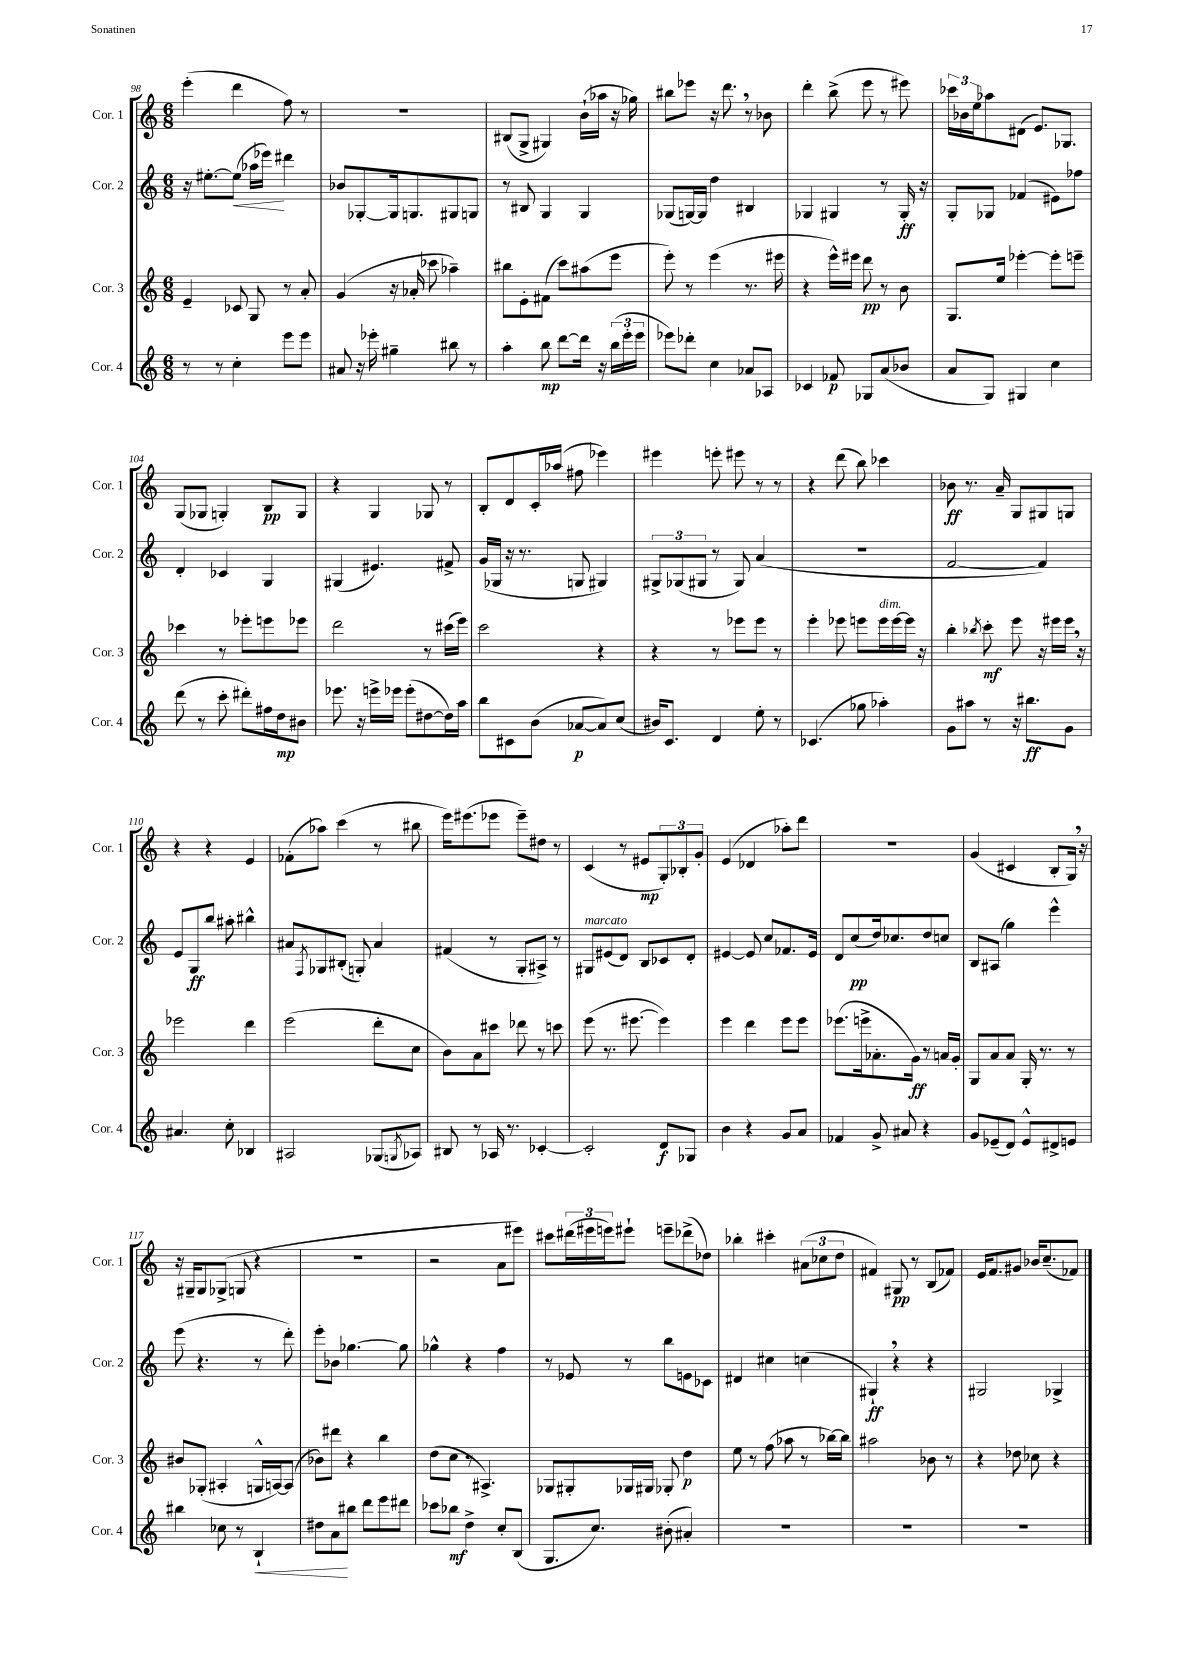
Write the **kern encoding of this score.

**kern	**kern	**kern	**kern
*staff4	*staff3	*staff2	*staff1
*clefG2	*clefG2	*clefG2	*clefG2
*k[]	*k[]	*k[]	*k[]
*M6/8	*M6/8	*M6/8	*M6/8
8r	4e~/	16r	(4eee'\
.	.	[8.ee#'\L	.
8r	.	.	.
4cc'\	8c-/	(8ee#\]J	4ddd\
.	8G/	16aa-\LL	.
.	.	16eee-\JJ)	.
8eee\L	8r	4ddd#\	8ff\)
8eee\J	8a'/	.	8r
=	=	=	=
8a#/	(4g/	8b-/L	2.r
16r	.	[8G-'/	.
16eee-'\	.	.	.
4gg#~\	16r	16G-/]k	.
.	16a-'/	8.G/	.
.	8ccc-\	.	.
8bb#\	4aa-~\)	8G#/	.
8r	.	8G/J	.
=	=	=	=
4aa'\	8bb#\L	8r	(8B#/L
.	8e'\	8B#/	8G^/J
8bb\	(8f#\J	4G/	4G#/)
[8ddd\L	8ccc\L)	.	.
16ddd\]Jk	(8aa#\	4G/	(16b`\LL
16r	.	.	16aa-\JJ
(24bb\LL	8eee\J	.	16r
24eee'\	.	.	.
.	.	.	16gg-\)
24eee\JJ	.	.	.
=	=	=	=
8eee-\L)	8eee'\)	(8G-/L	8bb#\L
8ddd-'\J	8r	[16G/L)	8eee-\J
.	.	16G/]JJ	.
4cc\	(4eee\	4dd\	16r
.	.	.	8.ddd\
8a-/L	8.r	4B#/	8r
8A-/J	.	.	8b-\
.	16eee#\	.	.
=	=	=	=
4c-/	4r	4G-/	4ddd'\
8f-/	16eee^^\LL)	4G#/	(8bb^\
.	16eee#\JJ	.	.
8G-/L	8ddd\	.	8eee\
(8a/	8r	8r	8r
8b-/J	8b\	16G#'/	8eee#\)
.	.	16r	.
=	=	=	=
8a/L	8.G/L	8G'/L	24ccc-\LL
.	.	.	24b-\
.	.	.	24ee\J
8G/J)	.	8G-/J	8aa-\
.	16ee/Jk	.	.
4G#/	[4eee-'\	(4f-/	(8d#\J
.	.	.	8.e/L)
4cc\	8eee-'\]L	8e#\L)	.
.	.	.	8.G-/J
.	8eee~\J	8ff-\J	.
=	=	=	=
(8ddd\	4ccc-\	4d'/	(8G/L
8r	.	.	8G-/J
8ccc'\	8r	4c-/	4G'/)
8ddd#'\L)	8eee-'\L	.	.
16ff#\L	8eee\	4G/	8B/L
16dd\J	.	.	.
8b#\J	8eee-\J	.	8G/J
=	=	=	=
8.eee-\	2ddd\	(4G#/	4r
16r	.	.	.
16eee^\LL	.	4.e#/)	4G/
16eee-\JJ	.	.	.
(8eee-'\L	.	.	.
[8dd#\	8r	.	8G-/
16dd#\]L)	(16ccc#\LL	8f#^/	8r
16aa\JJ	16eee\JJ)	.	.
=	=	=	=
8bb\L	2ccc\	(16g/LL	8B'/L
.	.	16G-/JJ	.
8c#\	.	16r	8d/
.	.	8.r	.
(8b\J	.	.	16c'/L
.	.	.	(16aa-/JJ
[8a-/L	.	8G/	8ff#\
8a-/])	4r	4G#/)	4eee-\)
(8cc/J	.	.	.
=	=	=	=
16b#/LK)	4r	12G#^/L	4eee#\
8.c/J	.	.	.
.	.	(12G-/	.
.	.	12G#/J	.
4d/	8r	8r	8eee'\
.	8eee-\L	8G#/)	8eee#\
8ee'\	8eee-\J	(4a/	8r
8r	8r	.	8r
=	=	=	=
(4.c-/	4eee'\	2.r	4r
.	8eee-\	.	(8ddd\
8gg-\	8eee\L	.	8bb\)
4aa-'\)	16eee\L	.	4ccc-\
.	[16eee\	.	.
.	16eee\]JJ	.	.
.	16r	.	.
=	=	=	=
8g\L	4bb'\	[2f/	8b-\
8aa#\J	.	.	8.r
.	8qbb-/	.	.
8r	8ccc'\	.	.
.	.	.	16a~/
16r	8eee\	.	8G/L
8.bb#\L	.	.	.
.	16r	4f/])	8G#/
.	16eee#\LL	.	.
8g\J	16eee#\JJ	.	8G/J
.	16r	.	.
=	=	=	=
4.a#/	2eee-\	8e/L	4r
.	.	8G/	.
.	.	8bb/J	4r
8cc'\	.	8aa#'\	.
4B-/	4ddd\	4bb#^^\	4e/
=	=	=	=
2A#/	(2eee\	8a#/L	(8f-'\L
.	.	8qF/	.
.	.	8G-/	8aa-\J)
.	.	(8B#'/J	(4ccc\
.	.	8G'/)	.
(8G-/L	8ddd'\L	4a#/	8r
8qG/	.	.	.
8A-/J)	8cc\J	.	8bb#\
=	=	=	=
8B#/	8b\L)	(4f#/	16eee\LK)
.	.	.	(8.eee#\
8r	8a\	.	.
16A-/	8ccc#\J	8r	8eee-\J
8.r	.	.	.
.	8ddd-\	8G'/L	8eee-~\L)
[4c-'/	8r	8A#^/J)	8dd#\J
.	8ccc\	8r	8r
=	=	=	=
2c-'/]	(8eee\	8G#/L	(4c/
.	8.r	(8e#/	.
.	.	8d/J)	8r
.	[8.eee#\	.	.
.	.	8B/L	8e#/L
8d/L	4eee#\])	8c-/	12G'/)
.	.	.	12B-'/
8G-/J	.	8d'/J	.
.	.	.	12g'/J
=	=	=	=
4b\	4eee\	[4e#/	(4e/
4r	4ddd\	8e#/]	4d-/
.	.	8cc/L	.
8g/L	8eee\L	8.f-/	8aa-'\L)
8a/J	8eee\J	.	8ddd\J
.	.	16e#/Jk	.
=	=	=	=
4f-/	(8.eee-\L	8d/L	2.r
.	.	(8cc/	.
.	16eee^\k	.	.
8g^/	8.a-'\	16dd/k)	.
.	.	8.cc-/	.
8a#/	.	.	.
.	16g\Jk)	.	.
4r	8r	8dd/	.
.	16a/LL	8cc/J	.
.	16g'/JJ	.	.
=	=	=	=
8g/L	8G/L	8B/L	(4g/
(8e-~/	8a/	(8A#/J	.
8d/J)	8a/J	4gg\)	4c#/
8e-^^/L	16G'/	.	.
.	8.r	.	.
8d#^/	.	4eee^^\	8B'/L
8e/J	8r	.	16G/Jk)
.	.	.	16r
=	=	=	=
4bb#\	8b#/L	(8eee\	16r
.	.	.	16G#~/LK
.	(8G-'/J	4.r	8G#/
8cc-\	4A#'/	.	(8G-^/J
8r	.	.	8G/
4B`/	16G^^/LL	8r	4r
.	[16A/J)	.	.
.	(8A/]J	8ddd'\)	.
=	=	=	=
8dd#\L	8b-\L)	8eee'\L	2.r
8a\	8ddd#\J	8b-\J	.
8bb#\J	4r	[4.gg-\	.
8ddd\L	.	.	.
8eee\	4bb\	.	.
8ddd#\J	.	8gg-\]	.
=	=	=	=
8ccc-\L	(8dd\L	4gg-^^\	2r
8bb-\J	8cc\J	.	.
4dd^\	8r	4r	.
.	4.A#^/)	.	.
8cc'/L	.	4ff\	8a\L
(8B/J	.	.	8eee#\J)
=	=	=	=
8.G/L	8G-/L	8r	8ccc#\L
.	8G#'/	8e-/	(24ddd#\L
.	.	.	24eee#\
8.cc/J)	.	.	.
.	.	.	24eee\J)
.	16G-/L	8r	8eee#`\J
.	16G#/JJ	.	.
(8b#'\	8G-'/	8bb\L	8eee~\L
4a#'/)	4dd\	8e\	(8ddd-^\
.	.	8c-\J	8dd-\J)
=	=	=	=
2.r	8ee\	4d#/	4bb-'\
.	8r	.	.
.	(8ff\	4cc#\	4ccc#'\
.	8aa-\	.	.
.	8r	(4cc\	(12a#\L
.	.	.	12cc-\
.	[16bb-\LL)	.	.
.	.	.	12dd\J
.	16bb-\]JJ	.	.
=	=	=	=
2.r	2aa#\	4G#`/)	4f#/)
.	.	4r	8G#/
.	.	.	8r
.	8b-\	4r	(8B/L
.	8r	.	8f-/J)
=	=	=	=
2.r	4r	2G#/	16e/LK
.	.	.	8.f/
.	8dd-\	.	8g#/J
.	8cc-\	.	16b-/LK
.	.	.	(8.cc~/
.	4r	4G-^/	.
.	.	.	8f-/J)
==	==	==	==
*-	*-	*-	*-
